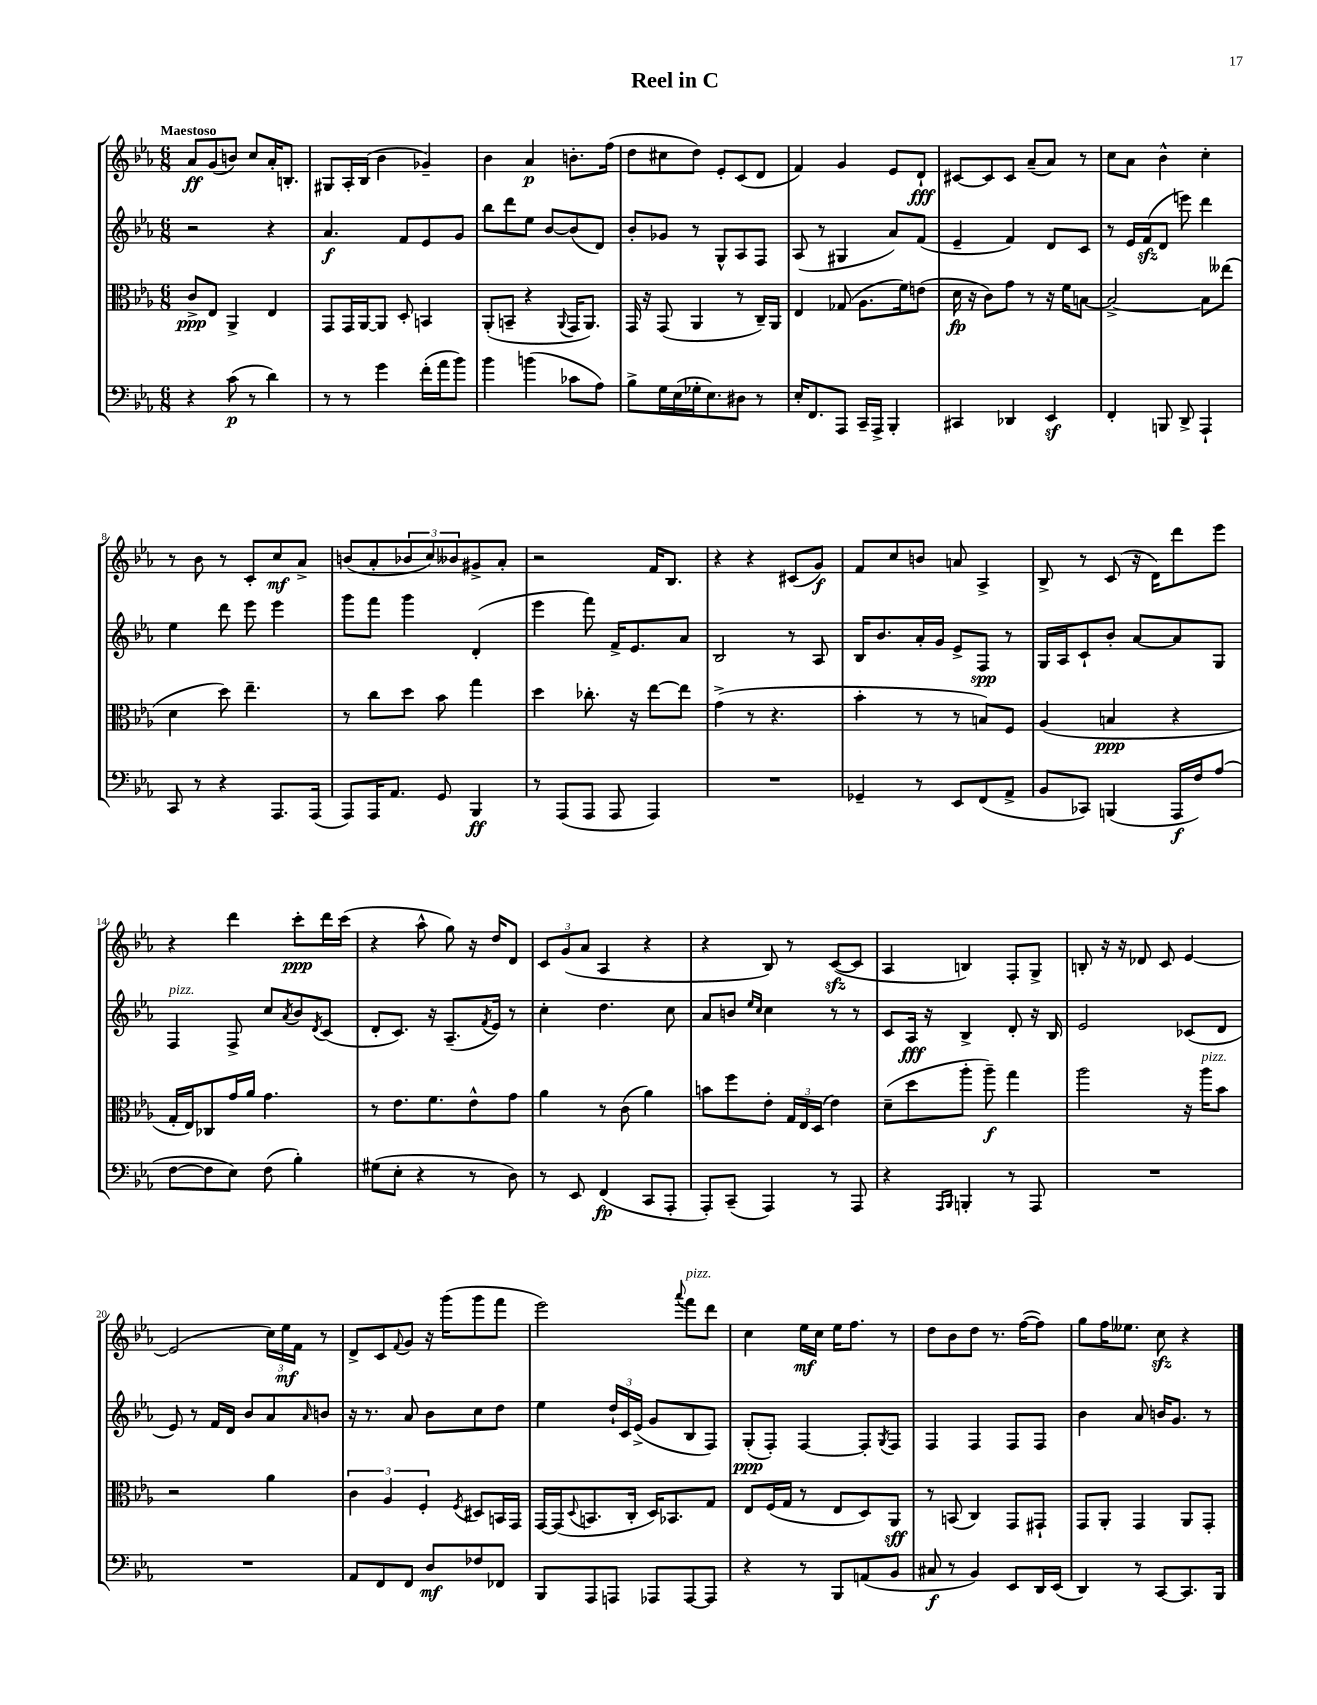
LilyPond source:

\header { title = "Reel in C" }
<<
\new StaffGroup <<
\new Staff = "s0" {
    \clef treble \key ees \major \numericTimeSignature \time 6/8 \tempo "Maestoso"
    aes'8\ff g'8( b'8) c''8 aes'16-. b8.-. |
    gis8 aes16-. bes16( bes'4 ges'4--) |
    bes'4 aes'4\p b'8.-. f''16( |
    d''8 cis''8 d''8) ees'8-. c'8( d'8 |
    f'4) g'4 ees'8 d'8-!\fff |
    cis'8~ cis'8 cis'8 aes'8--( aes'8) r8 |
    c''8 aes'8 bes'4-^ c''4-. |
    r8 bes'8 r8 c'8-. c''8\mf aes'8-> |
    b'8( aes'8-. \tuplet 3/2 { bes'8 c''8) beses'8 } gis'8-> aes'8-. |
    r2 f'16 bes8. |
    r4 r4 cis'8( g'8\f) |
    f'8 c''8 b'8 a'8 aes4-> |
    bes8-> r8 c'8( r16 d'16) d'''8 ees'''8 |
    r4 d'''4 c'''8-.\ppp d'''16 c'''16( |
    r4 aes''8-^ g''8) r16 d''16 d'8 |
    \tuplet 3/2 { c'8 g'8( aes'8 } aes4 r4 |
    r4 bes8) r8 c'8~\sfz( c'8 |
    aes4 b4) f8-. g8-> |
    b8-. r16 r16 des'8 c'8 ees'4~ |
    ees'2( \tuplet 3/2 { c''16) ees''16\mf f'16 } r8 |
    d'8-> c'8 \appoggiatura { f'8 } g'8 r16 g'''16( g'''8 f'''8 |
    ees'''2) \appoggiatura { aes'''8 } f'''8^\markup { \italic "pizz." } d'''8 |
    c''4 ees''16\mf c''16 ees''16 f''8. r8 |
    d''8 bes'8 d''8 r8. f''16~( f''8) |
    g''8 f''16 eeses''8. c''8\sfz r4 \bar "|." |
}
\new Staff = "s1" {
    \clef treble \key ees \major \numericTimeSignature \time 6/8
    r2 r4 |
    aes'4.\f f'8 ees'8 g'8 |
    bes''8 d'''8 ees''8 bes'8~ bes'8( d'8) |
    bes'8-. ges'8 r8 g8-^ aes8 f8 |
    aes8( r8 gis4 aes'8) f'8( |
    ees'4-- f'4) d'8 c'8 |
    r8 ees'16 f'16\sfz( d'8 e'''8) d'''4 |
    ees''4 d'''8 ees'''8 ees'''4 |
    g'''8 f'''8 g'''4 d'4-.( |
    ees'''4 f'''8) f'16-> ees'8. aes'8 |
    bes2 r8 aes8 |
    bes16 bes'8. aes'16-. g'16 ees'8-> f8\spp r8 |
    g16 aes16 c'8-! bes'8-. aes'8~ aes'8 g8 |
    f4^\markup { \italic "pizz." } f8-> c''8 \acciaccatura { aes'8 } bes'8 \acciaccatura { d'8 } c'8( |
    d'8-. c'8.) r16 aes8.--( \acciaccatura { f'8 } ees'16) r8 |
    c''4-. d''4. c''8 |
    aes'8 b'8 \grace { ees''16 c''16 } c''4 r8 r8 |
    c'8 aes16\fff r16 bes4-> d'8-. r16 bes16 |
    ees'2 ces'8( d'8 |
    ees'8) r8 f'16 d'16 bes'8 aes'8 \grace { aes'16 } b'8 |
    r16 r8. aes'8 bes'8 c''8 d''8 |
    ees''4 \tuplet 3/2 { d''16-! c'16 ees'16->( } g'8 bes8 f8) |
    g8-.\ppp( f8-.) f4~ f8-. \acciaccatura { g8 } f8 |
    f4 f4 f8 f8 |
    bes'4 aes'8 b'16 g'8. r8 \bar "|." |
}
\new Staff = "s2" {
    \clef alto \key ees \major \numericTimeSignature \time 6/8
    c'8->\ppp ees8 aes,4-> ees4 |
    g,8 g,16 aes,16~ aes,8 d8-. b,4 |
    aes,8-.( b,8-- r4 \appoggiatura { aes,8 } g,16 aes,8.) |
    g,16 r16 g,8( aes,4 r8 c16--) aes,16 |
    ees4 ges8( aes8. f'16) e'8( |
    d'16\fp r16 c'8) g'8 r8 r16 f'16 b8~ |
    b2~-> b8 eeses''8( |
    d'4 d''8) ees''4.-- |
    r8 c''8 d''8 bes'8 g''4 |
    d''4 ces''8.-. r16 ees''8~ ees''8 |
    g'4->( r8 r4. |
    bes'4-. r8 r8 b8) f8 |
    aes4( b4\ppp r4 |
    g16-. ees16) ces8 g'16 aes'16 g'4. |
    r8 ees'8. f'8. ees'8-^ g'8 |
    aes'4 r8 c'8( aes'4) |
    b'8 f''8 ees'8-. \tuplet 3/2 { g16 ees16 d16( } ees'4) |
    d'8--( d''8 aes''8-. aes''8--\f) g''4 |
    aes''2 r16 aes''16^\markup { \italic "pizz." } bes'8 |
    r2 aes'4 |
    \tuplet 3/2 { c'4 aes4 f4-. } \acciaccatura { f8 } dis8 b,16 g,16 |
    g,16~ g,16( \appoggiatura { d8 } b,8. c16-. d16) bes,8. g8 |
    ees8 f16( g16 r8 ees8 d8) aes,8\sff |
    r8 b,8( c4) g,8 gis,8-! |
    g,8 aes,8-. g,4 aes,8 g,8-. \bar "|." |
}
\new Staff = "s3" {
    \clef bass \key ees \major \numericTimeSignature \time 6/8
    r4 c'8\p( r8 d'4) |
    r8 r8 g'4 f'16-.( aes'16 bes'8) |
    bes'4 b'4( ces'8 aes8) |
    bes8-> g16 ees16( ges16-. ees8.) dis8 r8 |
    ees16-. f,8. aes,,8 c,16-- aes,,16-> bes,,4-. |
    cis,4 des,4 ees,4\sf |
    f,4-. b,,8 d,8-> aes,,4-! |
    c,8 r8 r4 aes,,8. aes,,16( |
    aes,,8) aes,,16 aes,8. g,8 bes,,4\ff |
    r8 aes,,8( aes,,8 aes,,8 aes,,4) |
    R2. |
    ges,4-- r8 ees,8 f,8( aes,8-> |
    bes,8 ces,8) b,,4( aes,,16\f f16) aes8( |
    f8~ f8 ees8) f8( bes4-.) |
    gis8( ees8-. r4 r8 d8) |
    r8 ees,8 f,4\fp( c,8 aes,,8-. |
    aes,,8-.) c,8--( aes,,4) r8 aes,,8 |
    r4 \grace { aes,,16 bes,,16 } b,,4-. r8 aes,,8 |
    R2. |
    R2. |
    aes,8 f,8 f,8 d8\mf fes8 fes,8 |
    bes,,8 aes,,8 a,,8 aes,,8 aes,,8~ aes,,8 |
    r4 r8 bes,,8 a,8( bes,8 |
    cis8\f r8 bes,4) ees,8 d,16 ees,16( |
    d,4) r8 c,8~ c,8. bes,,16 \bar "|." |
}
>>
>>
